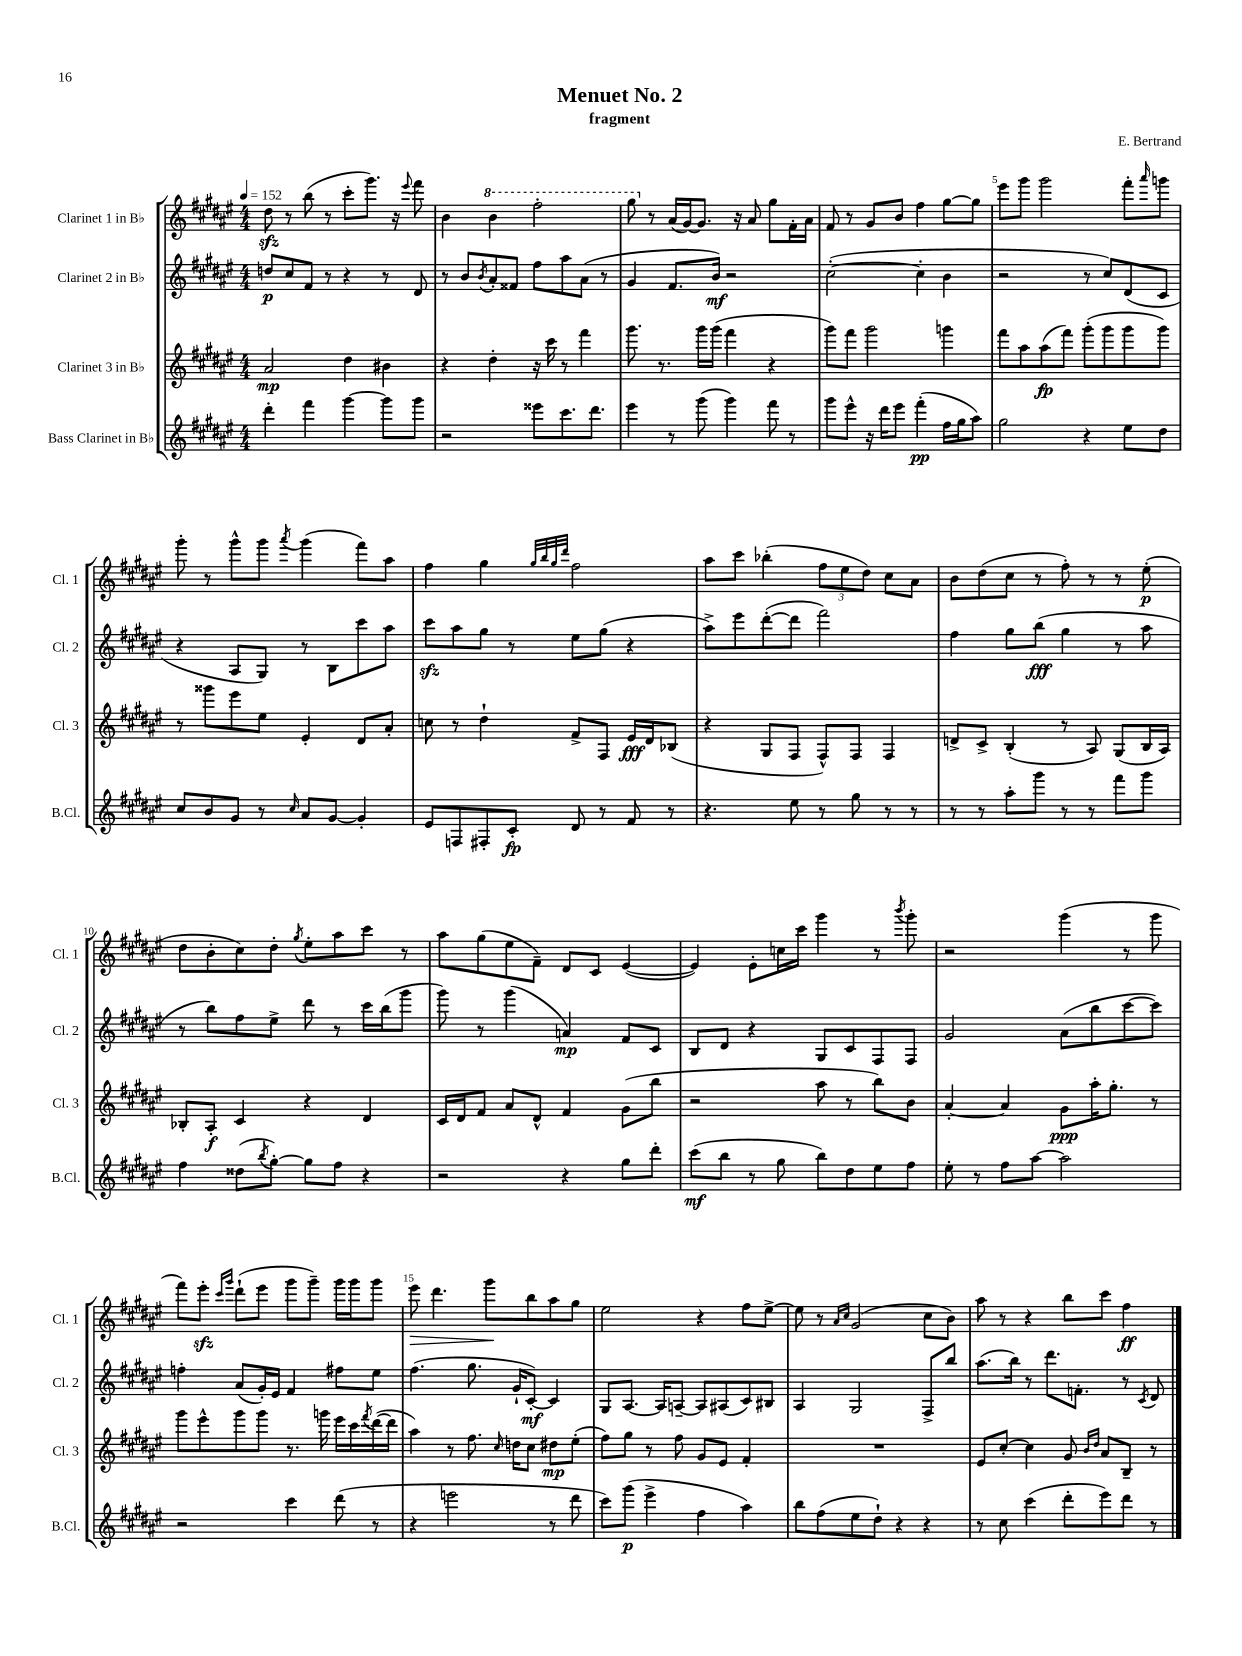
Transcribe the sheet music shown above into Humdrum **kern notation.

**kern	**kern	**kern	**kern
*staff4	*staff3	*staff2	*staff1
*clefG2	*clefG2	*clefG2	*clefG2
*k[f#c#g#d#a#e#]	*k[f#c#g#d#a#e#]	*k[f#c#g#d#a#e#]	*k[f#c#g#d#a#e#]
*M4/4	*M4/4	*M4/4	*M4/4
*MM152	*MM152	*MM152	*MM152
4ddd#'	2a#	8dd	8dd#
.	.	8cc#	8r
4fff#	.	8f#	(8bb
.	.	8r	8r
[4ggg#	4dd#	4r	8ccc#'
.	.	.	8.ggg#)
8ggg#]	4b#	8r	.
.	.	.	16r
.	.	.	8qqeee#
8ggg#	.	8d#	8fff#
=	=	=	=
2r	4r	8r	4b
.	.	8b	.
.	.	8qb	.
.	4dd#'	8a#'	4bb
.	.	8f##	.
8eee##	16r	8ff#	2fff#'
.	16ccc#	.	.
8.ccc#	8r	8aa#	.
.	4fff#	(8a#	.
8.ddd#	.	.	.
.	.	8r	.
=	=	=	=
4eee#	8.ggg#	4g#	8ggg#
.	.	.	8r
.	8.r	.	.
8r	.	8.f#	(16a#
.	.	.	[16g#)
(8ggg#	16ggg#	.	8.g#]
.	(16ggg#	16b)	.
4ggg#)	4fff#	2r	.
.	.	.	16r
.	.	.	8a#
8fff#	4r	.	8gg#
8r	.	.	16f#'
.	.	.	16a#
=	=	=	=
8ggg#	8ggg#)	([2cc#'	8f#
8eee#^^	8fff#	.	8r
16r	2ggg#	.	8g#
16ddd#	.	.	.
8eee#	.	.	8b
(4fff#'	.	4cc#']	4ff#
16ff#	4ggg	4b	[8gg#
16gg#	.	.	.
8aa#)	.	.	8gg#]
=	=	=	=
2gg#	8fff#	2r	8eee#
.	8aa#	.	8ggg#
.	(8aa#	.	2ggg#
.	8fff#)	.	.
4r	(8ggg#'	8r	.
.	8ggg#	8cc#)	.
8ee#	8ggg#	(8d#	8fff#'
.	.	.	16qqaaa#
8dd#	8ggg#)	8c#	8ggg
=	=	=	=
8cc#	8r	4r	8ggg#'
8b	8ggg##	.	8r
8g#	8eee#	8A#	8ggg#^^
8r	8ee#	8G#)	8ggg#
16qqcc#	.	.	8qaaa#
8a#	4e#'	8r	(4ggg#
[8g#	.	8B	.
4g#']	8d#	8ccc#	8fff#)
.	8a#'	8aa#	8aa#
=	=	=	=
8e#	8cc	8ccc#	4ff#
8F	8r	8aa#	.
8F#'	4dd#`	8gg#	4gg#
8c#'	.	8r	.
.	.	.	32qqgg#
.	.	.	32qqbb
.	.	.	32qqgg#
.	.	.	32qqddd#
8d#	8f#^	8ee#	2ff#
8r	8F#	(8gg#	.
8f#	16e#	4r	.
.	16d#	.	.
8r	(8B-	.	.
=	=	=	=
4.r	4r	8aa#^)	8aa#
.	.	8eee#	8ccc#
.	8G#	([8ddd#'	(4bb-'
8ee#	8F#	8ddd#]	.
8r	8F#^^)	2fff#)	12ff#
.	.	.	12ee#
8gg#	8F#	.	.
.	.	.	12dd#)
8r	4F#	.	8cc#
8r	.	.	8a#
=	=	=	=
8r	8d^	4ff#	8b
8r	8c#^	.	(8dd#
8aa#'	(4B'	8gg#	8cc#
8ggg#	.	(8bb	8r
8r	8r	4gg#	8ff#')
8r	8A#)	.	8r
8fff#	(8G#	8r	8r
8ggg#	16B	8aa#	(8ee#'
.	16A#)	.	.
=	=	=	=
4ff#	8B-'	8r	8dd#
.	8A#'	8bb)	8b'
(8dd##	4c#	8ff#	8cc#)
8qbb	.	.	.
[8gg#')	.	8ee#^	8dd#'
.	.	.	8qgg#
8gg#]	4r	8ddd#	8ee#'
8ff#	.	8r	8aa#
4r	4d#	16ccc#	8ccc#
.	.	(16bb	.
.	.	8ggg#	8r
=	=	=	=
2r	16c#	8ggg#)	8aa#
.	16d#	.	.
.	8f#	8r	(8gg#
.	8a#	(4ggg#	8ee#
.	8d#^^	.	8f#~)
4r	4f#	4a)	8d#
.	.	.	8c#
8gg#	(8g#	8f#	([4e#
8ddd#'	8bb	8c#	.
=	=	=	=
(8ccc#	2r	8B	4e#])
8bb	.	8d#	.
8r	.	4r	8e#'
8gg#	.	.	16cc
.	.	.	16ccc#
8bb)	8aa#	8G#	4ggg#
8dd#	8r	8c#	.
8ee#	8bb)	8F#	8r
.	.	.	8qbbb
8ff#	8b	8F#	8ggg#'
=	=	=	=
8ee#'	[4a#'	2g#	2r
8r	.	.	.
8ff#	4a#]	.	.
[8aa#	.	.	.
2aa#]	8g#	(8a#	(4ggg#
.	16aa#'	8bb	.
.	8.gg#'	.	.
.	.	[8ccc#	8r
.	8r	8ccc#])	8ggg#
=	=	=	=
2r	8ggg#	4ff'	8fff#)
.	8eee#^^	.	8eee#'
.	.	.	16qqccc#
.	.	.	16qqggg#
.	8ggg#	(8a#	(8ddd#`
.	8ggg#	16g#')	8eee#
.	.	16e#	.
4ccc#	8.r	4f#	8ggg#
.	.	.	8ggg#~)
.	16ggg	.	.
(8ddd#	16eee#	8ff#	16ggg#
.	16ccc#	.	16ggg#
.	8qfff#	.	.
8r	([16ddd#	8ee#	8ggg#
.	16ddd#]	.	.
=	=	=	=
4r	4aa#)	(4.ff#	8eee#
.	.	.	4.ddd#
2eee	8r	.	.
.	8.ff#	8.gg#	.
.	.	.	8ggg#
.	16qqcc#	.	.
.	16dd	16g#`	.
.	8cc#	[8c#')	8bb
8r	8dd#	4c#]	8aa#
8ddd#	(8ee#'	.	8gg#
=	=	=	=
8ccc#)	8ff#)	8G#	2ee#
(8ggg#	8gg#	[8.A#	.
4eee#^	8r	.	.
.	.	16A#]	.
.	8ff#	[8A~	.
4ff#	8g#	8A]	4r
.	8e#	(8A#	.
4aa#)	4f#'	8c#)	8ff#
.	.	8B#	[8ee#^
=	=	=	=
8bb	1r	4A#	8ee#]
(8ff#	.	.	8r
.	.	.	16qqa#
.	.	.	16qqcc#
8ee#	.	2G#	(2g#
8dd#`)	.	.	.
4r	.	.	.
4r	.	8F#^	8cc#
.	.	8bb	8b)
=	=	=	=
8r	8e#	(8.aa#	8aa#
8cc#	[8cc#'	.	8r
.	.	16bb)	.
(4ccc#	4cc#]	8r	4r
.	.	8.ddd#	.
8ddd#'	8g#	.	8bb
.	.	8.f'	.
.	16qqb	.	.
.	16qqdd#	.	.
8eee#)	8a#	.	8ccc#
8ddd#	8B~	8r	4ff#
.	.	8qc#	.
8r	8r	8d#	.
==	==	==	==
*-	*-	*-	*-
